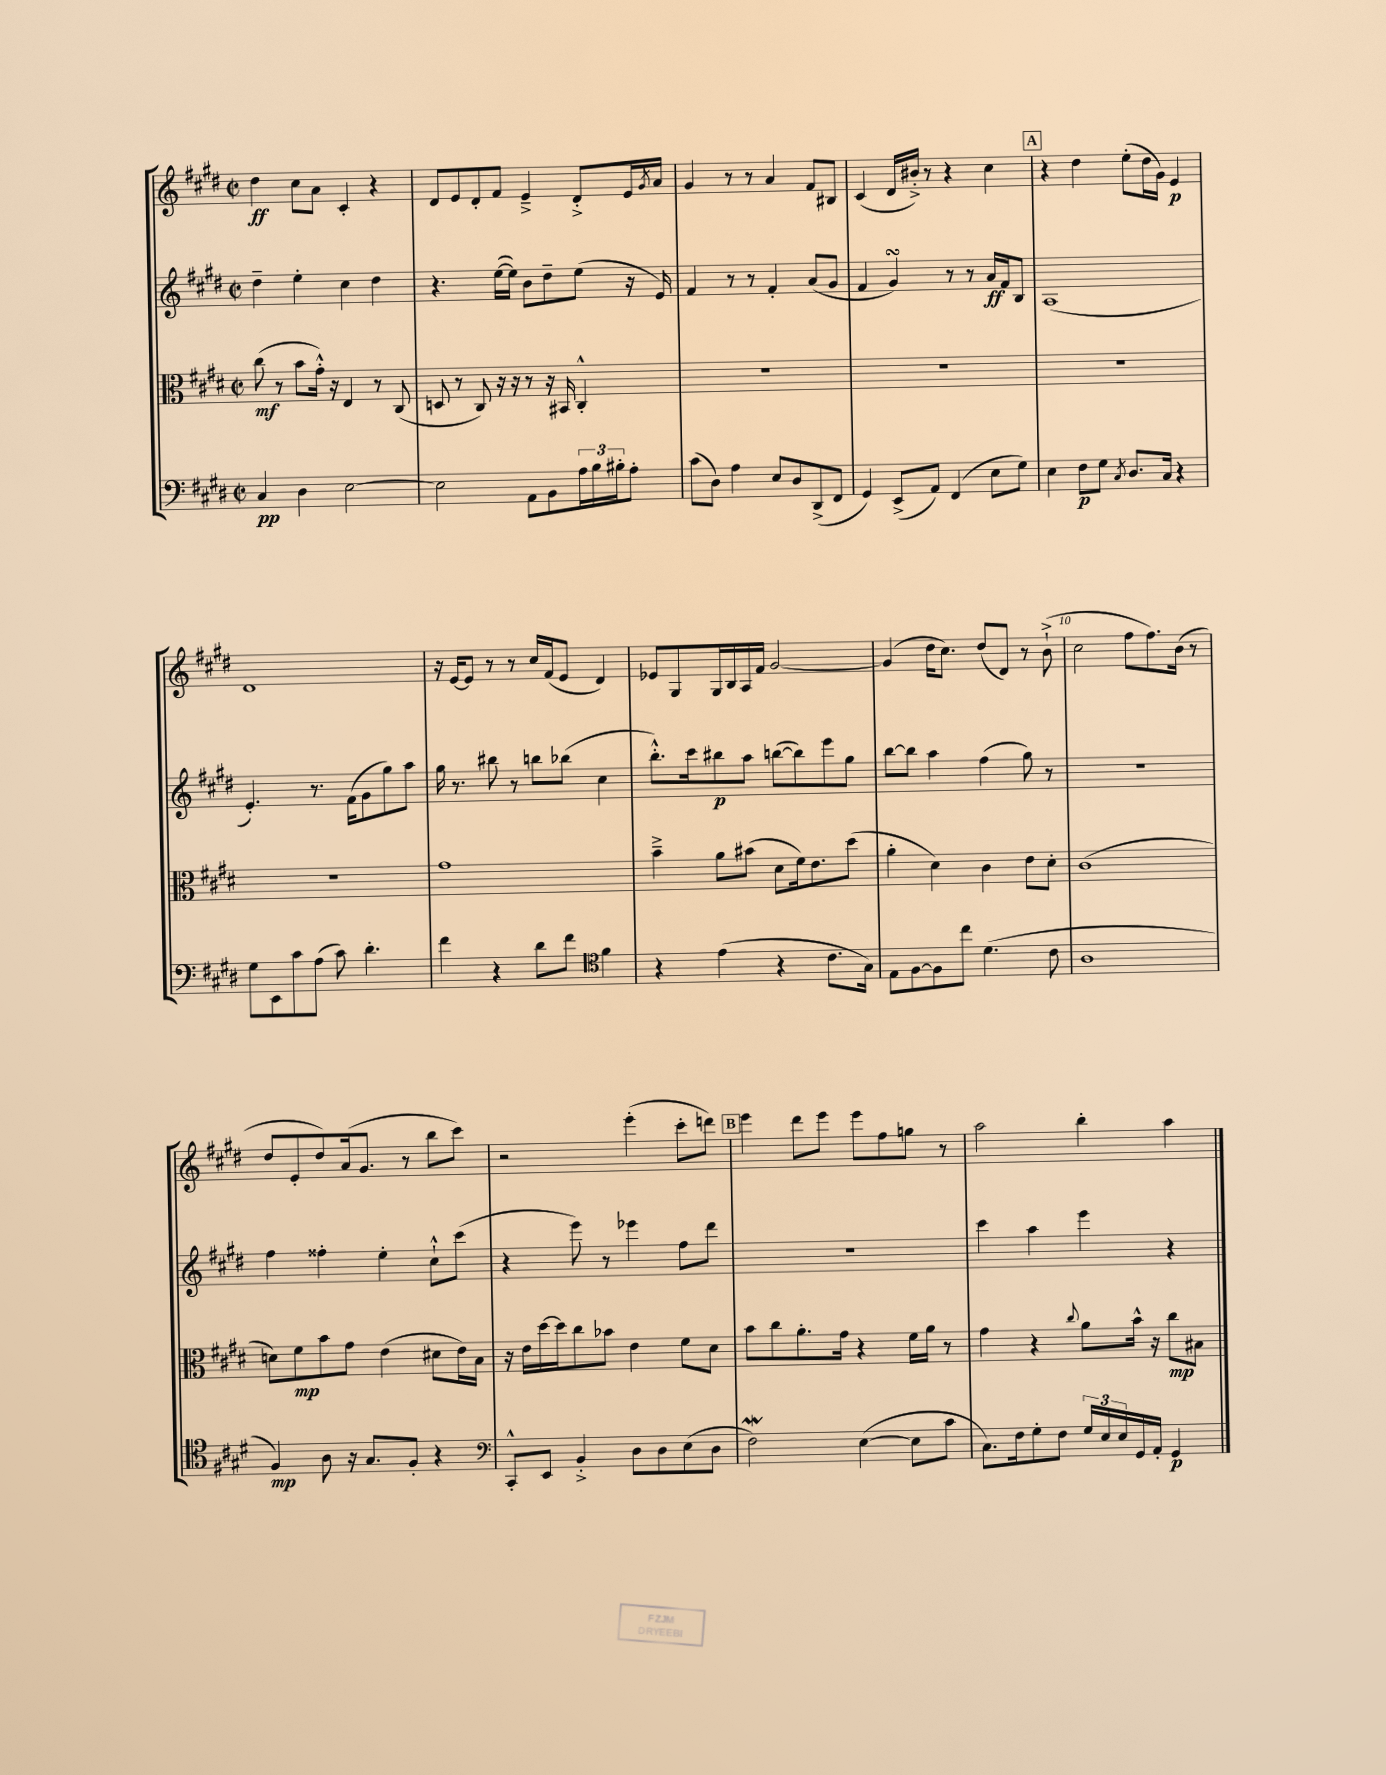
<<
\new StaffGroup <<
\new Staff = "s0" {
    \clef treble \key e \major \defaultTimeSignature \time 2/2
    dis''4\ff cis''8 a'8 cis'4-. r4 |
    dis'8 e'8 dis'8-. fis'8 e'4---> dis'8-.-> e'16 \acciaccatura { gis'8 } a'16 |
    gis'4 r8 r8 a'4 fis'8 bis8 |
    cis'4( dis'16 bis'16-.->) r8 r4 cis''4 |
    \mark \markup { \box "A" } r4 dis''4 e''8-.( dis''16 gis'16) e'4\p |
    dis'1 |
    r16 e'16~ e'8 r8 r8 cis''16 fis'16( e'8 dis'4) |
    ees'8 gis8 gis16 b16 a16 fis'16 gis'2~ |
    gis'4( dis''16 cis''8.) dis''8( dis'8) r8 b'8-!->( |
    cis''2 fis''8 fis''8.) b'16( r8 |
    dis''8 e'8-. dis''8) a'16( gis'8. r8 b''8 cis'''8) |
    r2 e'''4-.( cis'''8-. d'''8) |
    \mark \markup { \box "B" } e'''4 dis'''8 e'''8 e'''8 fis''8 g''8 r8 |
    a''2 b''4-. a''4 \bar "|." |
}
\new Staff = "s1" {
    \clef treble \key e \major \defaultTimeSignature \time 2/2
    dis''4-- e''4-. cis''4 dis''4 |
    r4. e''16~( e''16) b'8 dis''8-- e''8( r16 e'16) |
    fis'4 r8 r8 fis'4-. a'8( gis'8 |
    fis'4 gis'4\turn) r8 r8 a'16\ff fis'16 b8 |
    \mark \markup { \box "A" } a1( |
    e'4.-.) r8. fis'16( gis'8 gis''8) a''8 |
    gis''16 r8. bis''8 r8 b''8 bes''8( cis''4 |
    b''8.-.-^) cis'''16 bis''8\p a''8 b''8~( b''8) e'''8 gis''8 |
    b''8~ b''8 a''4 fis''4( gis''8) r8 |
    R1 |
    fis''4 fisis''4-. e''4-. cis''8-!-^ cis'''8( |
    r4 e'''8) r8 ees'''4 fis''8 dis'''8 |
    \mark \markup { \box "B" } R1 |
    cis'''4 a''4 e'''4 r4 \bar "|." |
}
\new Staff = "s2" {
    \clef alto \key e \major \defaultTimeSignature \time 2/2
    cis''8\mf( r8 b'8 gis'16-.-^) r16 e4 r8 cis8( |
    d8 r8 cis8) r16 r16 r8 r16 bis,16 cis4-.-^ |
    R1 |
    R1 |
    \mark \markup { \box "A" } R1 |
    R1 |
    gis'1 |
    b'4---> a'8 bis'8( dis'8 fis'16) e'8. dis''8( |
    a'4-. dis'4) cis'4 e'8 dis'8-. |
    cis'1( |
    d'8) fis'8\mp b'8 gis'8 e'4( dis'8 e'16) b16 |
    r16 e'16 dis''16~ dis''16 cis''8 bes'8 e'4 fis'8 dis'8 |
    \mark \markup { \box "B" } b'8 cis''8 a'8.-. gis'16 r4 fis'16 a'16 r8 |
    gis'4 r4 \appoggiatura { cis''8 } a'8 b'16-^ r16 cis''8\mp bis8 \bar "|." |
}
\new Staff = "s3" {
    \clef bass \key e \major \defaultTimeSignature \time 2/2
    cis4\pp dis4 e2~ |
    e2 a,8 b,8 \tuplet 3/2 { a16 b16 bis16-. } a8-. |
    cis'8( dis8) a4 e8 dis8 dis,8->( fis,8 |
    gis,4) e,8->( a,8) fis,4( e8 gis8) |
    \mark \markup { \box "A" } e4 fis8\p gis8 \acciaccatura { cis8 } dis8. cis16 r4 |
    gis8 e,8 cis'8 a8( cis'8) dis'4.-. |
    fis'4 r4 dis'8 fis'8 \clef tenor fis'4 |
    r4 e'4( r4 cis'8. gis16) |
    e8 fis8~ fis8 cis''8 dis'4.( cis'8 |
    a1 |
    fis4\mp) a8 r16 gis8. fis8-. r4 |
    \clef bass cis,8-.-^ e,8 b,4-.-> dis8 dis8 e8( dis8 |
    \mark \markup { \box "B" } fis2\mordent) e4~( e8 cis'8 |
    cis8.) fis16 gis8-. fis8 \tuplet 3/2 { gis16 e16 e16 } gis,16 a,16-. gis,4\p \bar "|." |
}
>>
>>
\layout { \context { \Score \override BarNumber.break-visibility = ##(#f #t #t) barNumberVisibility = #(every-nth-bar-number-visible 5) } }
